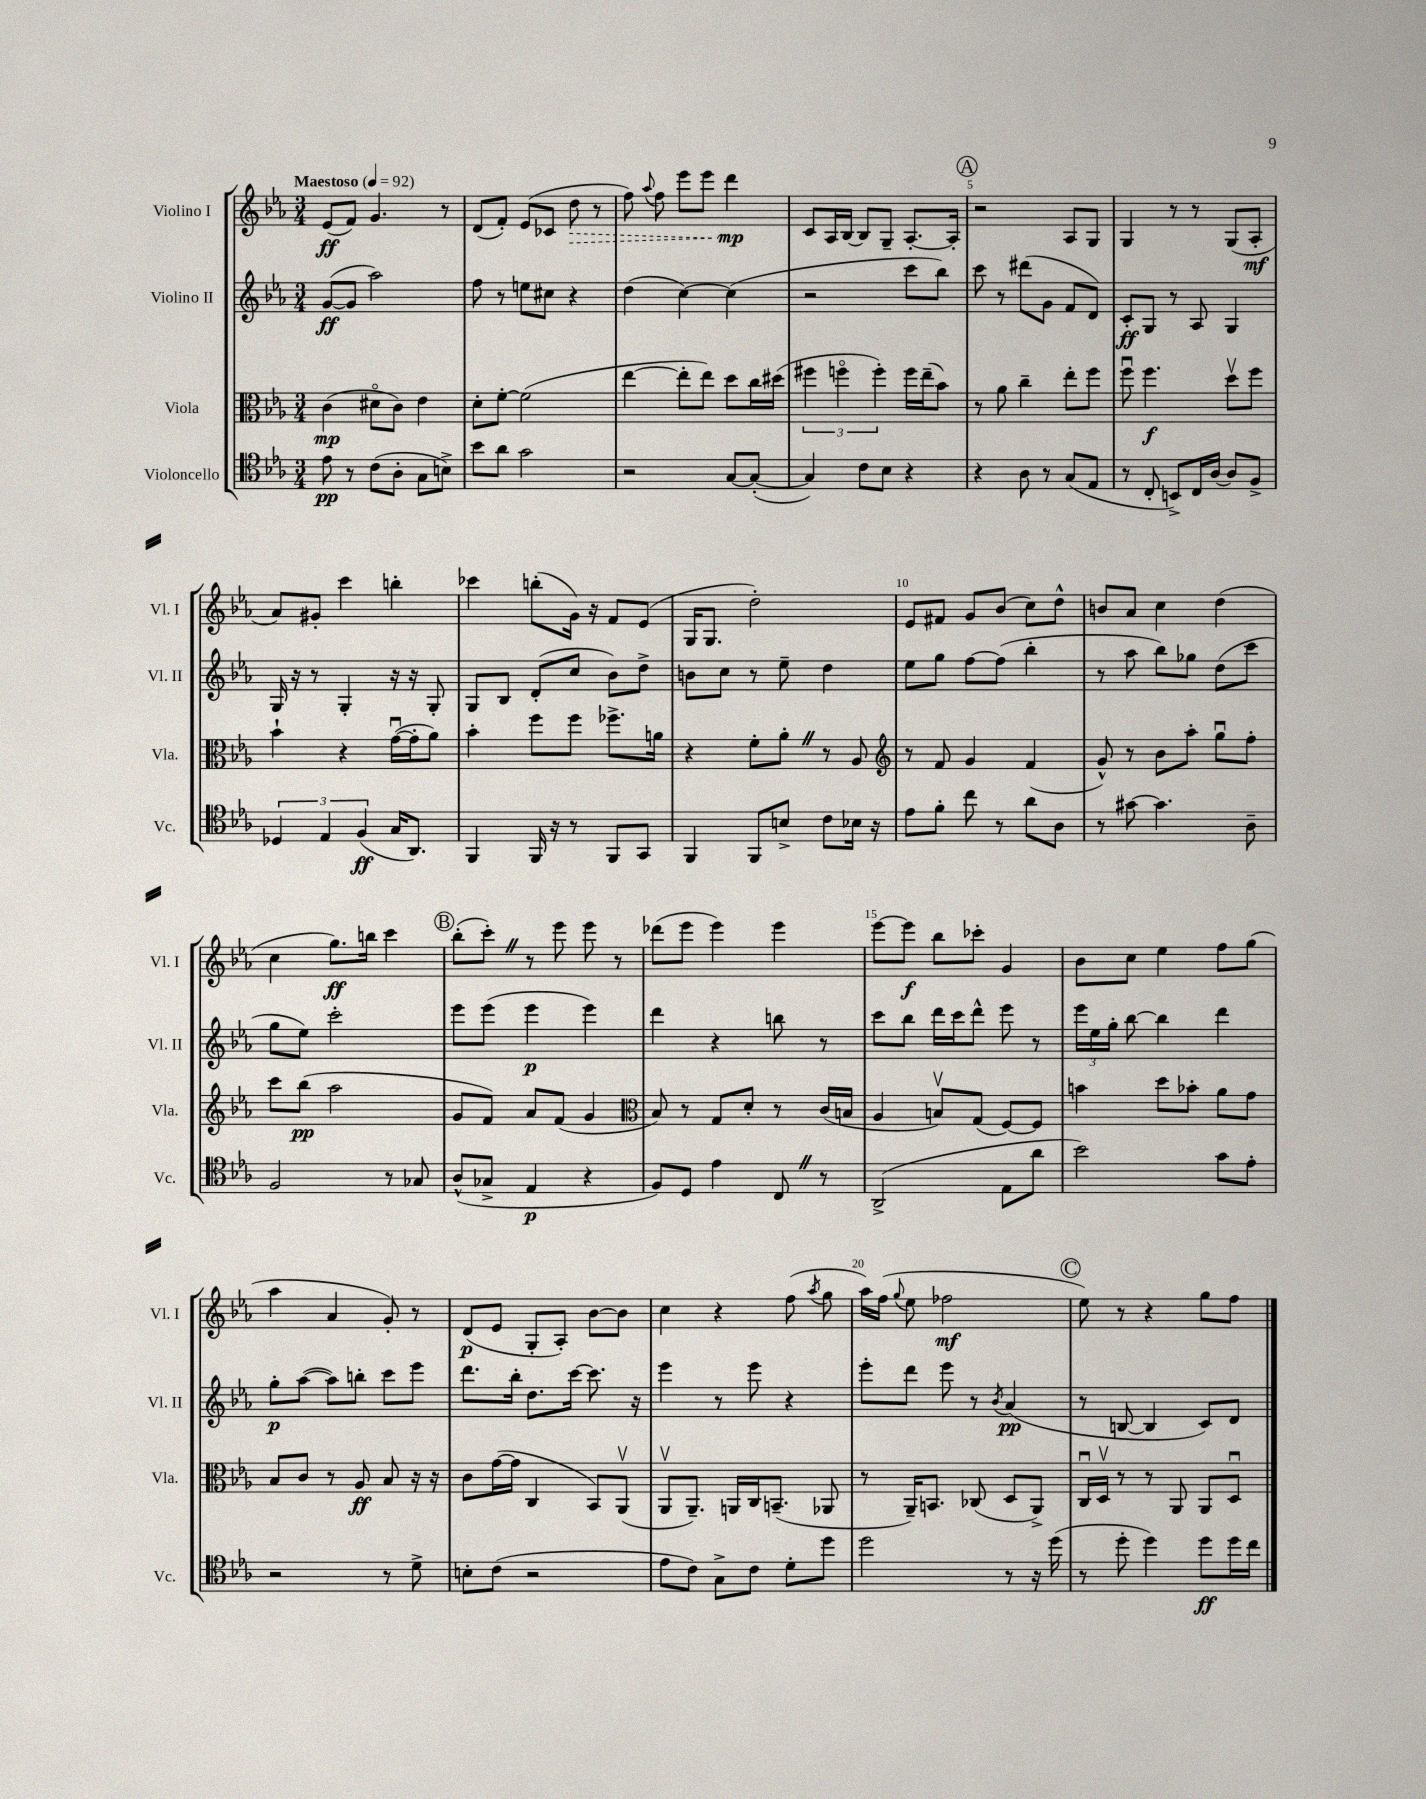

**kern	**dynam	**kern	**dynam	**kern	**dynam	**kern	**dynam
*part4	*part4	*part3	*part3	*part2	*part2	*part1	*part1
*staff4	*staff4	*staff3	*staff3	*staff2	*staff2	*staff1	*staff1
*I"Violoncello	*	*I"Viola	*	*I"Violino II	*	*I"Violino I	*
*I'Vc.	*	*I'Vla.	*	*I'Vl. II	*	*I'Vl. I	*
*clefC4	*	*clefC3	*	*clefG2	*	*clefG2	*
*k[b-e-a-]	*	*k[b-e-a-]	*	*k[b-e-a-]	*	*k[b-e-a-]	*
*M3/4	*	*M3/4	*	*M3/4	*	*M3/4	*
*MM92	*	*MM92	*	*MM92	*	*MM92	*
=1	=1	=1	=1	=1	=1	=1	=1
!	!	!	!	!	!	!LO:TX:a:B:t=Maestoso	!
8e-\	pp	(4c\	mp	([8g/L	ff	(8e-/L	ff
8r	.	.	.	8g/J]	.	8f/J)	.
(8c\L	.	8d#X\L	.	2aa-\)	.	4.g/	.
8A-'\J	.	8c\J)	.	.	.	.	.
8G\L	.	4e-\	.	.	.	.	.
8Bn^\J)	.	.	.	.	.	8r	.
=2	=2	=2	=2	=2	=2	=2	=2
8b-\L	.	8d'\L	.	8ff\	.	(8d/L	.
8a-\J	.	[8f'\J	.	8r	.	8f'/J)	.
2g\	.	(2f\]	.	8een\L	.	(8e-/L	.
.	.	.	.	8cc#X\J	.	8c-X/J	.
!	!	!	!	!	!	!	!LO:HP:b
.	.	.	.	4r	.	8dd\	>
.	.	.	.	.	.	8r	.
=3	=3	=3	=3	=3	=3	=3	=3
2r	.	[4ee-\	.	(4dd\	.	8ff\)	.
.	.	.	.	.	.	8qqaa-/	.
.	.	.	.	.	.	8ff\	.
.	.	8ee-'\L]	.	[4cc\)	.	8eee-\L	.
.	.	8ee-\J)	.	.	.	8eee-\J	.
[8G/L	.	8dd\L	.	(4cc\]	.	4ddd\	mp
(8G'/J_	.	16cc\L	.	.	.	.	.
.	.	(16dd#X\JJ	.	.	.	.	.
.	.	.	.	.	.	.	]
=4	=4	=4	=4	=4	=4	=4	=4
4G/])	.	6ff#X\	.	2r	.	8c/L	.
.	.	.	.	.	.	16A-/L	.
.	.	6ffn\	.	.	.	.	.
.	.	.	.	.	.	[16B-/JJ	.
8c\L	.	.	.	.	.	8B-/L]	.
.	.	6ff'\)	.	.	.	.	.
8B-\J	.	.	.	.	.	8G~/J	.
4r	.	16ff\LL	.	8ccc\L	.	[8.A-'/L	.
.	.	(16ee-~\J	.	.	.	.	.
.	.	8b-\J)	.	8bb-\J)	.	.	.
.	.	.	.	.	.	16A-'/Jk]	.
!!LO:REH:place=s1:t=A
=5	=5	=5	=5	=5	=5	=5	=5
4r	.	8r	.	8ccc\	.	2r	.
.	.	8a-\	.	8r	.	.	.
8A-\	.	4cc~\	.	(8ddd#X\L	.	.	.
8r	.	.	.	8g\J	.	.	.
(8G/L	.	8ee-'\L	.	8f/L	.	8A-/L	.
8E-/J	.	8ff\J	.	8d/J)	.	8G/J	.
=6	=6	=6	=6	=6	=6	=6	=6
8r	.	8ffu\	.	8c'/L	ff	4G/	.
8C'/	.	4.ff\	f	8G/J	.	.	.
8BBn^/L)	.	.	.	8r	.	8r	.
16C/L	.	.	.	8A-/	.	8r	.
[16A-/JJ	.	.	.	.	.	.	.
8A-/L]	.	8ddv\L	.	4G/	.	(8G/L	.
8F^/J	.	8ff\J	.	.	.	8A-'/J	mf
!!LO:LB:g=z
=7	=7	=7	=7	=7	=7	=7	=7
6D-X/	.	4b-`\	.	16G/	.	8a-/L)	.
.	.	.	.	16r	.	.	.
.	.	.	.	8r	.	8g#X'/J	.
6E-/	.	.	.	.	.	.	.
.	.	4r	.	4G'/	.	4ccc\	.
(6F/	ff	.	.	.	.	.	.
16G/KL	.	([16gu\LL	.	16r	.	4bbn'\	.
8.AA-/J)	.	16g'\J]	.	16r	.	.	.
.	.	8a-\J)	.	8G'/	.	.	.
=8	=8	=8	=8	=8	=8	=8	=8
4FF/	.	4b-'\	.	8G/L	.	4ccc-X\	.
.	.	.	.	8B-/J	.	.	.
16FF/	.	8ff\L	.	(8d'/L	.	(8bbn'\L	.
16r	.	.	.	.	.	.	.
8r	.	8ff\J	.	8cc/J	.	16g\Jk)	.
.	.	.	.	.	.	16r	.
8FF/L	.	8.ff-X^\L	.	8b-\L)	.	8f/L	.
8GG/J	.	.	.	8dd^\J	.	(8e-/J	.
.	.	16an\Jk	.	.	.	.	.
=9	=9	=9	=9	=9	=9	=9	=9
4FF/	.	4r	.	8bn\L	.	16G/KL	.
.	.	.	.	.	.	8.G/J	.
.	.	.	.	8cc\J	.	.	.
8FF/L	.	8f'\L	.	8r	.	2dd'\)	.
8Bn^/J	.	8a-'Z\J	.	8ee-~\	.	.	.
8c\L	.	8r	.	4dd\	.	.	.
16B-X\Jk	.	8A-/	.	.	.	.	.
16r	.	.	.	.	.	.	.
=10	=10	=10	=10	=10	=10	=10	=10
*	*	*clefG2	*	*	*	*	*
8e-\L	.	8r	.	8ee-\L	.	8e-/L	.
8f'\J	.	8f/	.	8gg\J	.	8f#X/J	.
8cc\	.	4g/	.	[8ff\L	.	8g/L	.
8r	.	.	.	(8ff\J]	.	(8b-/J	.
8a-\L	.	(4f/	.	4bb-'\	.	8cc\L)	.
8A-\J	.	.	.	.	.	8dd^^\J	.
=11	=11	=11	=11	=11	=11	=11	=11
8r	.	8g^^/)	.	8r	.	8bn/L	.
[8g#X\	.	8r	.	8aa-\	.	8a-/J	.
4.g#\]	.	8b-\L	.	8bb-\L)	.	4cc\	.
.	.	8aa-'\J	.	8gg-X\J	.	.	.
.	.	8ggu\L	.	(8dd\L	.	(4dd\	.
8A-~\	.	8ff'\J	.	8ccc\J	.	.	.
!!LO:LB:g=z
=12	=12	=12	=12	=12	=12	=12	=12
2F/	.	8ccc\L	.	8gg\L	.	4cc\	.
.	.	(8bb-\J	pp	8ee-\J)	.	.	.
.	.	2aa-\	.	2ccc'\	.	8.gg\L)	ff
.	.	.	.	.	.	16bbn\Jk	.
8r	.	.	.	.	.	4ccc\	.
8G-X/	.	.	.	.	.	.	.
!!LO:REH:place=s1:t=B
=13	=13	=13	=13	=13	=13	=13	=13
(8A-^^/L	.	8g/L	.	8eee-\L	.	(8bb-'\L	.
8G-X^/J	.	8f/J)	.	(8eee-\J	.	8ccc'Z\J)	.
4E-/	p	8a-/L	.	4eee-\	p	8r	.
.	.	(8f/J	.	.	.	8eee-\	.
4r	.	4g/	.	4eee-\)	.	8eee-\	.
.	.	.	.	.	.	8r	.
=14	=14	=14	=14	=14	=14	=14	=14
*	*	*clefC3	*	*	*	*	*
8F/L)	.	8B-/)	.	4ddd\	.	(8ddd-X\L	.
8D/J	.	8r	.	.	.	8eee-\J	.
4e-\	.	8G/L	.	4r	.	4eee-\)	.
.	.	8d'/J	.	.	.	.	.
8CZ/	.	8r	.	8bbn\	.	4eee-\	.
8r	.	(16c/LL	.	8r	.	.	.
.	.	16Bn/JJ	.	.	.	.	.
=15	=15	=15	=15	=15	=15	=15	=15
(2AA-^/	.	4A-/	.	8ccc\L	.	[8eee-\L	.
.	.	.	.	8bb-\J	.	8eee-\J]	f
.	.	8Bnv/L)	.	16ddd\LL	.	8bb-\L	.
.	.	.	.	16ccc\J	.	.	.
.	.	(8G/J	.	8ddd^^\J	.	8ccc-X'\J	.
8E-\L	.	[8F/L)	.	8eee-\	.	4g/	.
8a-\J	.	8F/J]	.	8r	.	.	.
=16	=16	=16	=16	=16	=16	=16	=16
2b-\)	.	4bn\	.	24eee-\LL	.	8b-\L	.
.	.	.	.	24ee-\	.	.	.
.	.	.	.	24gg'\JJ	.	.	.
.	.	.	.	[8bb-\	.	8cc\J	.
.	.	8dd\L	.	4bb-\]	.	4ee-\	.
.	.	8b-X'\J	.	.	.	.	.
8g\L	.	8a-\L	.	4ddd\	.	8ff\L	.
8e-'\J	.	8g\J	.	.	.	(8gg\J	.
!!LO:LB:g=z
=17	=17	=17	=17	=17	=17	=17	=17
2r	.	8B-/L	.	8gg'\L	p	4aa-\	.
.	.	8c/J	.	([8aa-\J	.	.	.
.	.	8r	.	8aa-\L])	.	4a-/	.
.	.	8A-/	ff	8bbn'\J	.	.	.
8r	.	8B-/	.	8ccc\L	.	8g'/)	.
8d^\	.	16r	.	8eee-\J	.	8r	.
.	.	16r	.	.	.	.	.
=18	=18	=18	=18	=18	=18	=18	=18
8Bn'\L	.	8c\L	.	8.ddd\L	.	(8d/L	p
(8c\J	.	([16g\L	.	.	.	8e-/J	.
.	.	16g\JJ]	.	16bb-'\Jk	.	.	.
2r	.	4C/	.	8.dd\L	.	8G'/L	.
.	.	.	.	.	.	8A-'/J)	.
.	.	.	.	[16ccc\Jk	.	.	.
.	.	8BB-/L)	.	8.ccc\]	.	[8b-\L	.
.	.	(8AA-v/J	.	.	.	8b-\J]	.
.	.	.	.	16r	.	.	.
=19	=19	=19	=19	=19	=19	=19	=19
8e-\L	.	8AA-v/L	.	4eee-\	.	4cc\	.
8c\J)	.	8.AA-~/J)	.	.	.	.	.
8G^\L	.	.	.	8r	.	4r	.
.	.	16AAn/LL	.	.	.	.	.
8c\J	.	16C/J	.	8eee-\	.	.	.
.	.	(8.BBn~/J	.	.	.	.	.
8d'\L	.	.	.	4r	.	(8ff\	.
.	.	.	.	.	.	8qaa-/	.
8dd\J	.	8AA-X/	.	.	.	8gg\	.
=20	=20	=20	=20	=20	=20	=20	=20
2dd\	.	8r	.	8eee-'\L	.	16aa-\LL)	.
.	.	.	.	.	.	(16ff\JJ	.
.	.	.	.	.	.	8qqgg/	.
.	.	16AA-~/KL)	.	8ddd\J	.	8ee-\	.
.	.	8.BBn/J	.	.	.	.	.
.	.	.	.	8eee-\	.	2ff-X\	mf
.	.	(8C-X/	.	8r	.	.	.
.	.	.	.	8qb-/	.	.	.
8r	.	8D/L	.	(4a-/	pp	.	.
16r	.	8AA-^/J)	.	.	.	.	.
(16dd\	.	.	.	.	.	.	.
!!LO:REH:place=s1:t=C
=21	=21	=21	=21	=21	=21	=21	=21
8r	.	16Cu/LL	.	8r	.	8ee-\)	.
.	.	16Dv/JJ	.	.	.	.	.
8dd'\	.	8r	.	[8Bn/	.	8r	.
4dd\)	.	8r	.	4B/]	.	4r	.
.	.	8AA-/	.	.	.	.	.
8dd\L	ff	8AA-/L	.	8c/L)	.	8gg\L	.
16dd\L	.	8Du/J	.	8d/J	.	8ff\J	.
16cc\JJ	.	.	.	.	.	.	.
==	==	==	==	==	==	==	==
*-	*-	*-	*-	*-	*-	*-	*-
